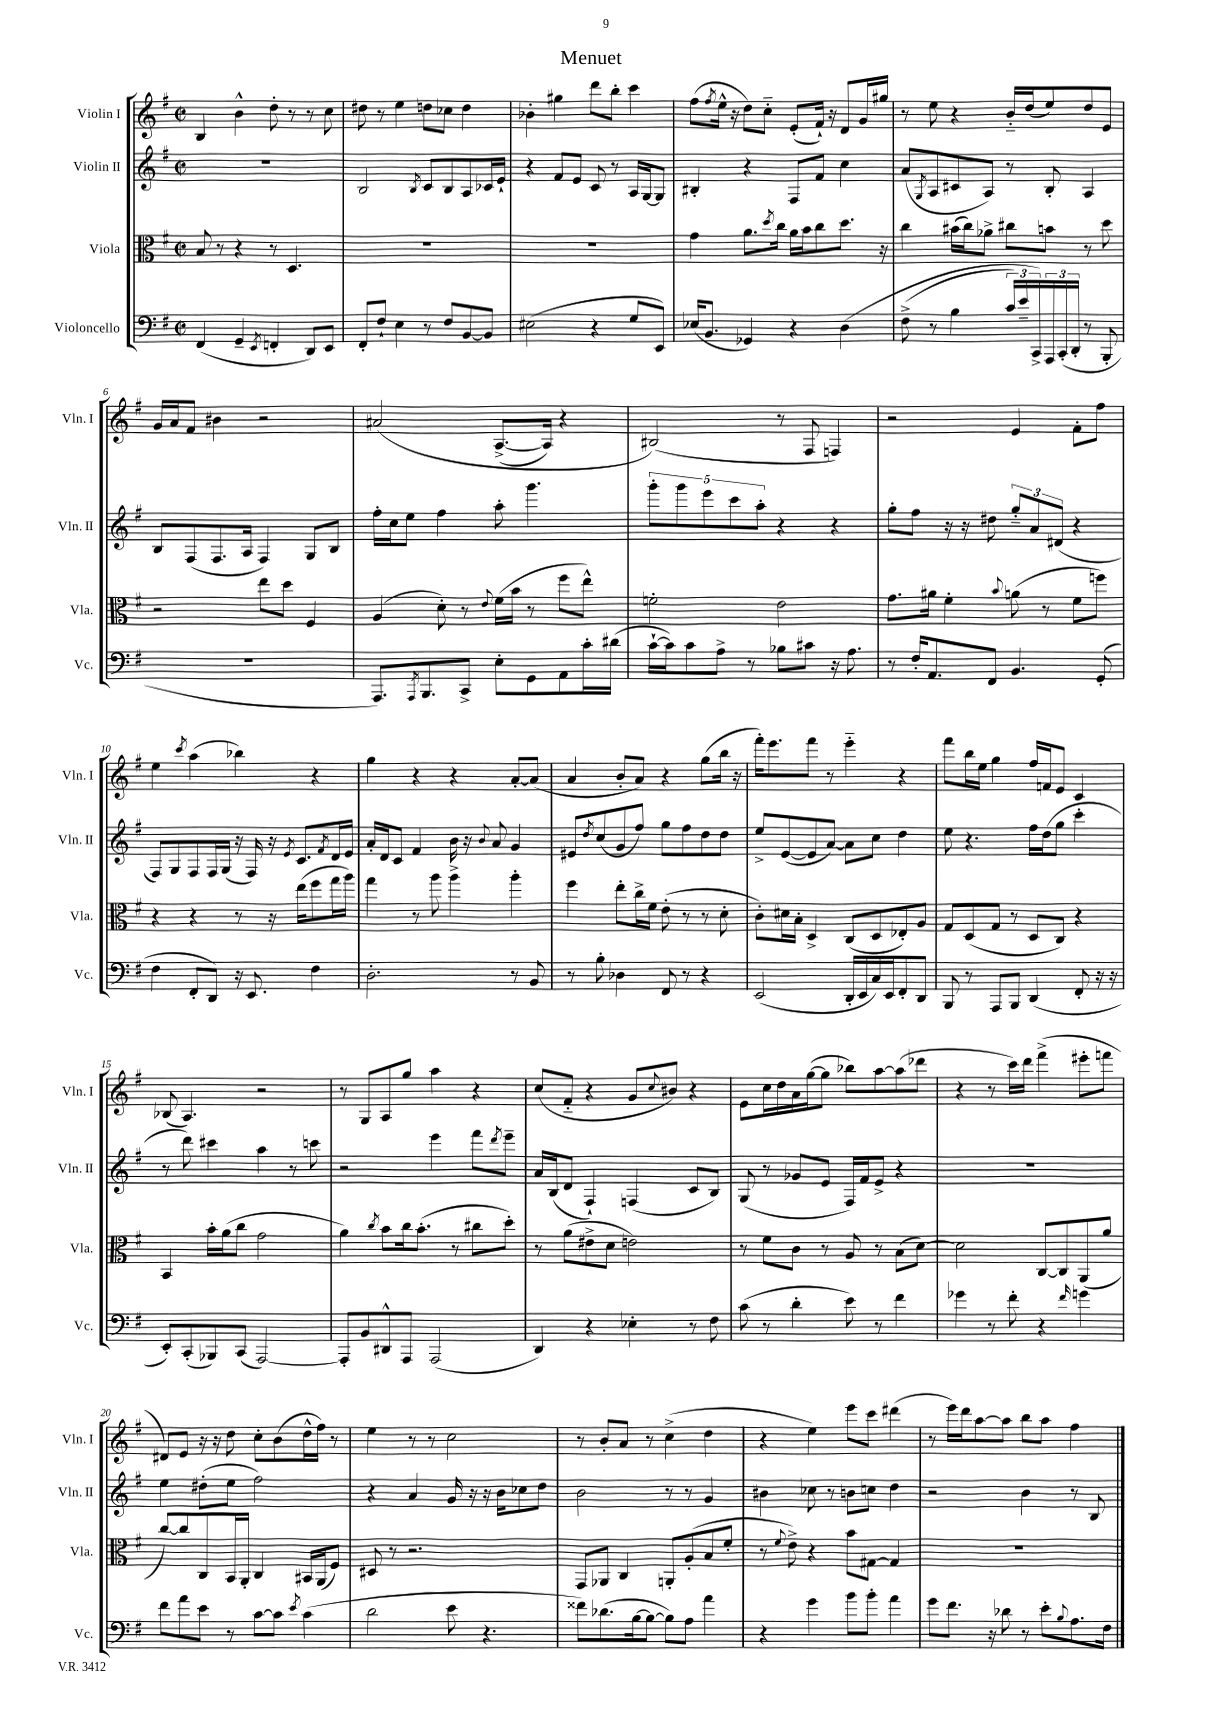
\header { title = "Menuet" }
<<
\new StaffGroup <<
\new Staff = "s0" \with { instrumentName = "Violin I" shortInstrumentName = "Vln. I" } {
    \clef treble \key g \major \defaultTimeSignature \time 2/2
    b4 b'4-^ d''8-. r8 r8 c''8 |
    dis''8 r8 e''4 d''8 ces''8 d''4 |
    bes'4-. gis''4 d'''8 b''8-. c'''4 |
    fis''8( \acciaccatura { fis''8 } e''16-^ r16 d''8) c''8-_ e'8-.( fis'16-!) r16 d'8 g'16 gis''16 |
    r8 e''8 r4 b'16-_ d''16( e''8) d''8 e'8 |
    g'16 a'16 fis'8 bis'4 r2 |
    ais'2\( a8.~->( a16) r4 |
    bis2(\) r8 fis8 f4) |
    r2 e'4 fis'8-. fis''8 |
    e''4 \acciaccatura { c'''8 } a''4( bes''4) r4 |
    g''4 r4 r4 a'8~-. a'8( |
    a'4 b'8-. a'8) r4 g''8( b''16 r16 |
    fis'''16-.) e'''8. fis'''8 r8 e'''4-_ r4 |
    fis'''8 b''16 e''16 g''4 fis''16 f'16 e'8 c'4 |
    bes8( a4.) r2 |
    r8 g8 a8 g''8 a''4 r4 |
    c''8( fis'8-_ r4 g'8 \appoggiatura { c''8 } bis'8) r4 |
    e'8 c''16 d''16 a'16 g''16~( g''8 bes''8) a''8~ a''8( des'''8 |
    r4 r8 c'''16) d'''16 fis'''4->( eis'''8-. f'''8 |
    dis'8) e'8 r16 r16 d''8 c''8-. b'8( d''16-^ fis''16) r8 |
    e''4 r8 r8 c''2 |
    r8 b'8-. a'8 r8 c''4->( d''4 |
    r4 e''4) e'''8 c'''8 dis'''4( |
    r8 e'''16) d'''16 a''8~ a''8 b''8 a''8 fis''4 \bar "|." |
}
\new Staff = "s1" \with { instrumentName = "Violin II" shortInstrumentName = "Vln. II" } {
    \clef treble \key g \major \defaultTimeSignature \time 2/2
    R1 |
    b2 \acciaccatura { b8 } c'8 b8 a8 ces'16 e'16-! |
    r4 fis'8 e'8 c'8 r8 a16 g16~ g8 |
    bis4-. r4 fis8 fis'8 c''4 |
    a'8( \acciaccatura { g8 } a8 cis'8 a8) r8 b8-. a4 |
    b8 fis8( fis8. a16 fis4) g8 b8 |
    fis''16-. c''16 e''8 fis''4 a''8-. g'''4. |
    \tuplet 5/4 { g'''8-. g'''8 e'''8 c'''8 a''8-. } r4 r4 |
    g''8-. fis''8 r16 r16 dis''8 \tuplet 3/2 { g''8-_ a'8 dis'8( } r4 |
    fis8) g8 fis8 fis16 g16( r16 fis16) r16 \acciaccatura { e'8 } c'8. \acciaccatura { fis'8 } d'16 e'16 |
    a'16-. d'16 c'8 fis'4 b'16 r16 \appoggiatura { b'8 } a'8 g'4 |
    eis'8 \acciaccatura { d''8 } c''8( g'8 fis''8) g''8 fis''8 d''8 d''8 |
    e''8-> e'8~( e'8 a'8~) a'8 c''8 d''4 |
    e''8 r4. fis''16 d''16( g''8 c'''4-. |
    r8 d'''8) cis'''4 a''4 r8 c'''8 |
    r2 e'''4 fis'''8 \acciaccatura { d'''8 } e'''8-- |
    a'16 b16( d'8 fis4-!) f4( c'8 b8) |
    g8( r8 ges'8 e'8 fis16) fis'16 e'8-> r4 |
    R1 |
    e''4 dis''8-.( e''8 fis''2) |
    r4 a'4 g'16 r16 r16 b'16 ces''8 d''8 |
    b'2 r8 r8 g'4 |
    bis'4 ces''8 r8 b'8 c''8 d''4 |
    r2 b'4 r8 b8 \bar "|." |
}
\new Staff = "s2" \with { instrumentName = "Viola" shortInstrumentName = "Vla." } {
    \clef alto \key g \major \defaultTimeSignature \time 2/2
    b8 r8 r4 r8 d4. |
    R1 |
    R1 |
    g'4 a'8. \acciaccatura { d''8 } c''16 a'16 b'16 c''8 d''8. r16 |
    c''4 bis'16( c''16) aes'8-> cis''8 b'8 r8 d''8 |
    r2 e''8 d''8 fis4 |
    a4( d'8-.) r8 \appoggiatura { e'8 } fis'16( b'16 r8 fis''8 e''8-^) |
    f'2-. e'2 |
    g'8. ais'16 fis'4-. \appoggiatura { b'8 } a'8( r8 fis'8 f''8) |
    r4 r4 r8 r16 e''16( fis''8 g''16 a''16) |
    g''4 r8 a''8 a''4-> a''4-. |
    fis''4 e''8-. c''16-> fis'16 e'8-.( r8 r8 d'8-. |
    c'8-.) dis'16 b16-. d4-> c8( d8 ees8-.) a8 |
    g8 d8( g8 r8 d8 c8) r4 |
    b,4 b'16-. a'16( c''8 g'2 |
    a'4) \acciaccatura { c''8 } b'8 c''16 b'8.-.( r8 cis''8 d''8-.) |
    r8 a'8( eis'8-> d'8 e'2) |
    r8 fis'8 c'8 r8 a8 r8 b8( d'8~) |
    d'2 c8~ c8 a,8( a'8 |
    c''8~) c''8 c8 b,16 a,16-. c4 bis,16 a,16( fis8) |
    dis8 r8 r2. |
    g,8 aes,8 c4 a,8-. a8-.( b8 fis'8-. |
    r8 \appoggiatura { fis'8 } e'8->) r4 b'8 gis8~ gis4 |
    R1 \bar "|." |
}
\new Staff = "s3" \with { instrumentName = "Violoncello" shortInstrumentName = "Vc." } {
    \clef bass \key g \major \defaultTimeSignature \time 2/2
    fis,4( g,4-- \acciaccatura { e,8 } f,4-. d,8) e,8 |
    fis,8-. fis8-! e4 r8 fis8 b,8~ b,8 |
    eis2( r4 g8 e,8) |
    ees16( b,8. ges,4) r4 d4\( |
    fis8->( r8 b4 \tuplet 3/2 { c'16) e'16-- c,16->\) } \tuplet 3/2 { a,,16 c,16-.( d,16-. } r8 b,,8-. |
    R1 |
    a,,8.) \acciaccatura { a,,8 } b,,8. c,8-> e8-. g,8 a,8 c'16-. dis'16( |
    c'16~-! c'16) c'8 a8-> r8 bes8 cis'8 r16 a8. |
    r8 fis16-. a,8. fis,8 b,4. g,8-.( |
    fis4 fis,8-. d,8) r16 e,8. fis4 |
    d2.-. r8 b,8 |
    r8 b8-. des4 fis,8 r8 r4 |
    e,2( d,16-. e,16 c16) e,16 fis,8-. d,8 |
    b,,8 r8 a,,8 b,,8 d,4( fis,8-. r16 r16 |
    e,8-.) c,8-.( bes,,8) c,8( a,,2~) |
    a,,8-. b,8 dis,8-^ a,,8 a,,2( |
    d,4) r4 ees4-. r8 fis8 |
    c'8( r8 d'4-. e'8) r8 fis'4 |
    ges'4 r8 fis'8-. r4 \grace { fis'16 } g'4 |
    fis'8 a'8 e'8 r8 c'8~ c'8 \acciaccatura { e'8 } c'4( |
    d'2 e'8 r4. |
    fisis'8) des'8.( b16~ b8~ b8) a8 a'4 |
    r4 g'4 b'8 b'8-. a'4 |
    g'8 fis'8. r16 des'8 r8 e'8-. \appoggiatura { b8 } a8. fis16 \bar "|." |
}
>>
>>
